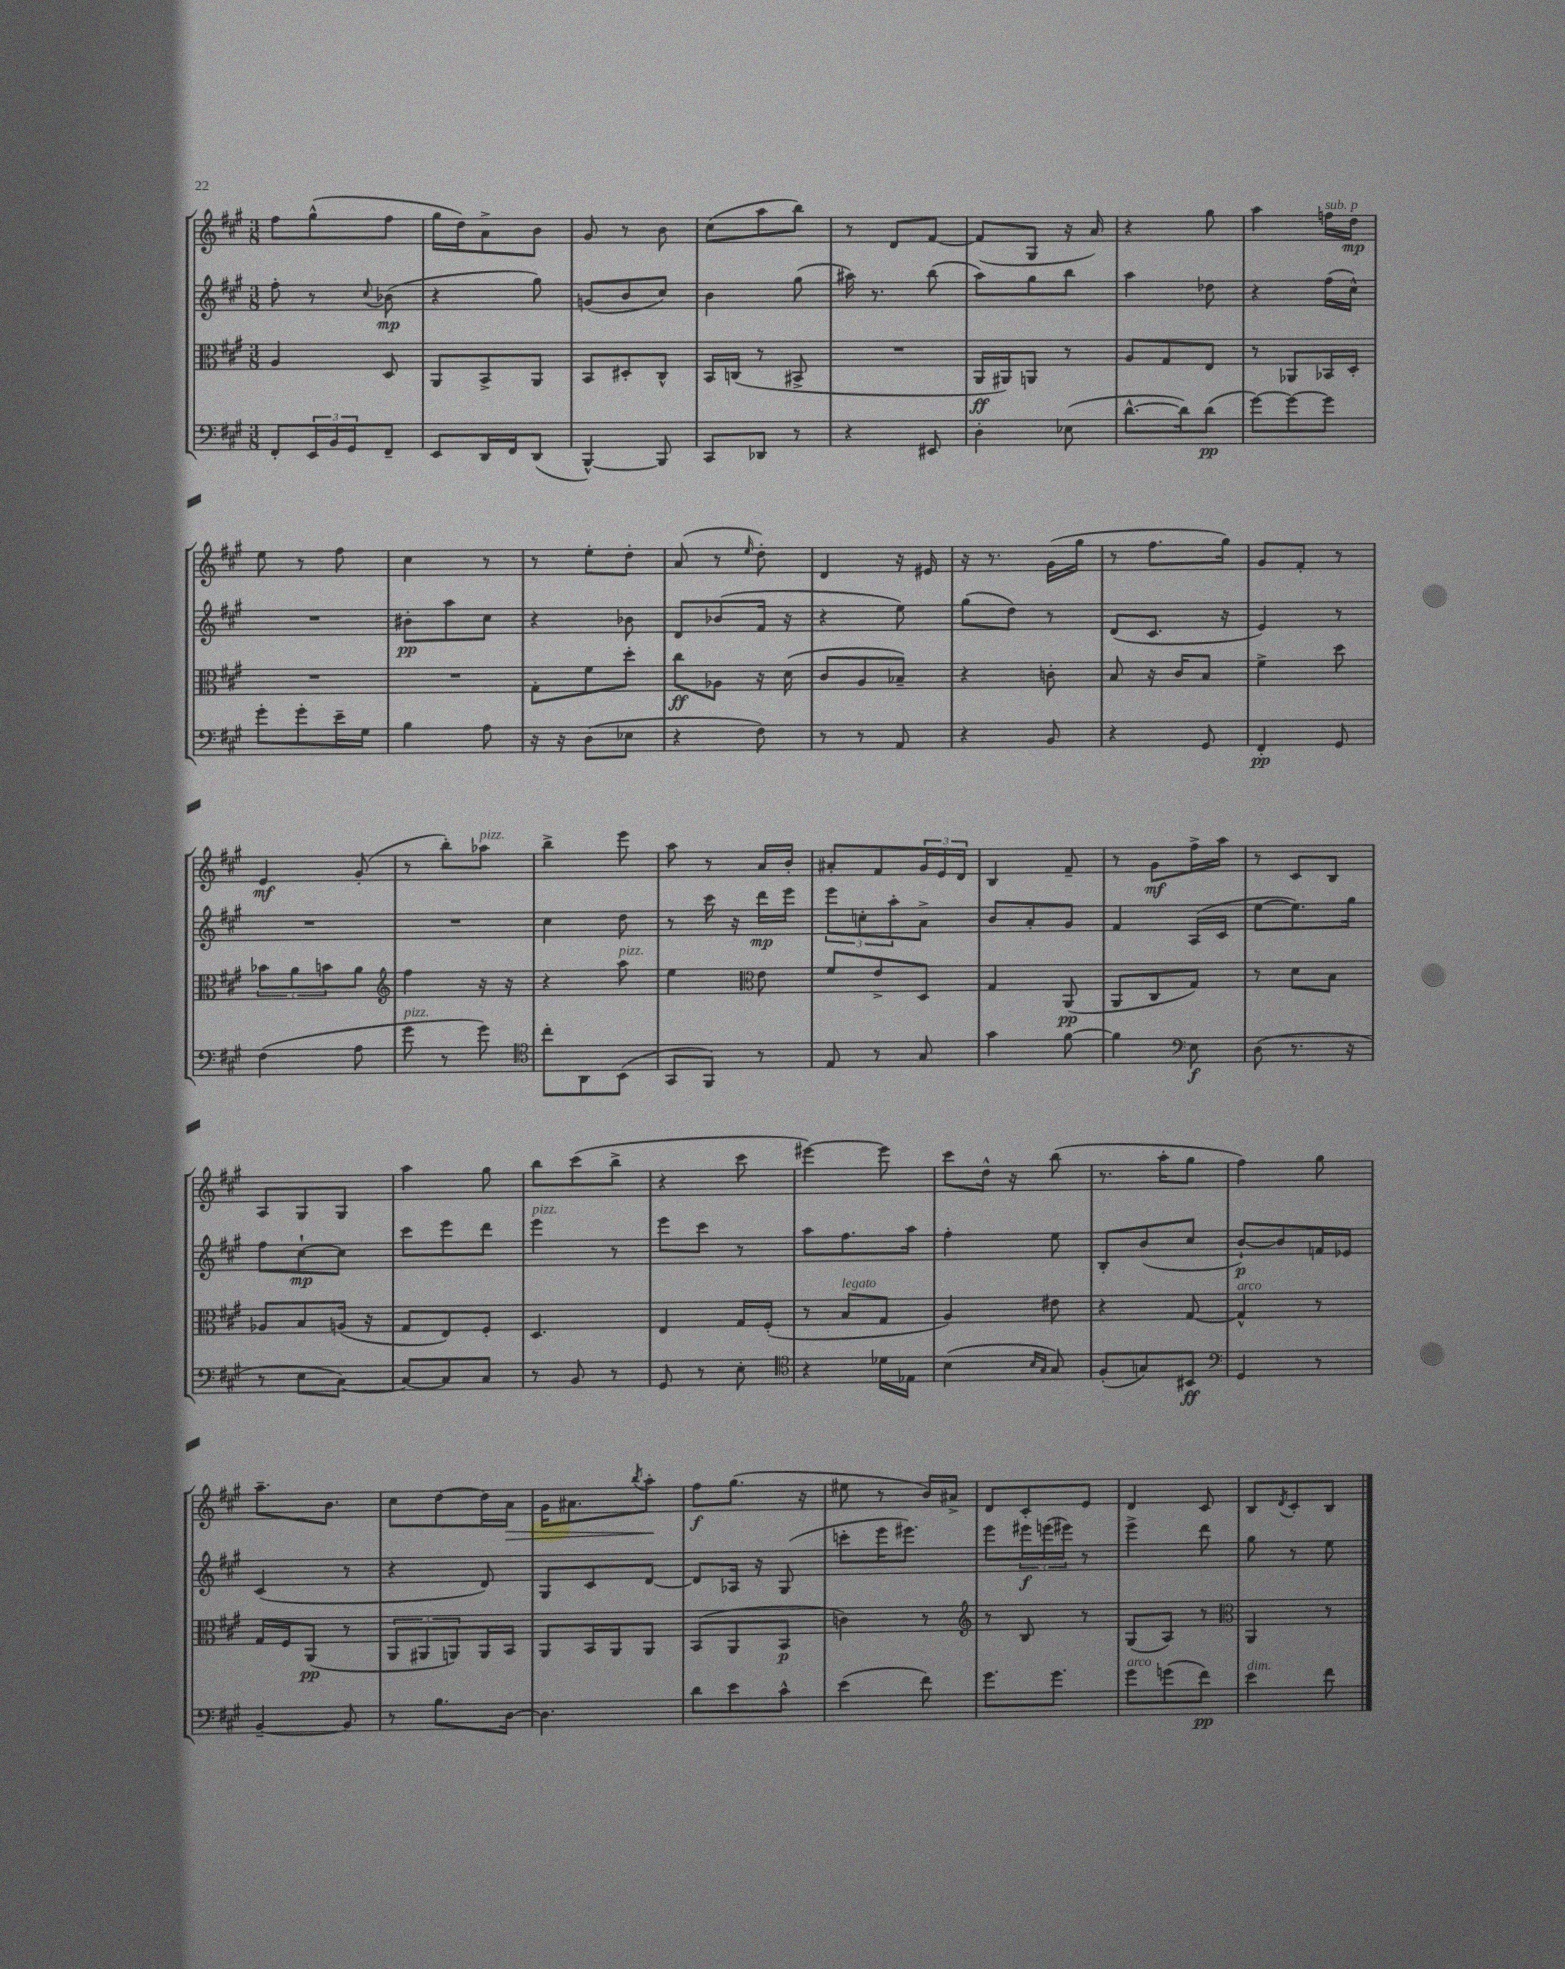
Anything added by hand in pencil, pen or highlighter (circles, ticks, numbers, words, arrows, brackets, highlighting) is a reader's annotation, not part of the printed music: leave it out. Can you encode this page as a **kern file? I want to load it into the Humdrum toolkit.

**kern	**kern	**kern	**kern
*staff4	*staff3	*staff2	*staff1
*clefF4	*clefC3	*clefG2	*clefG2
*k[f#c#g#]	*k[f#c#g#]	*k[f#c#g#]	*k[f#c#g#]
*M3/8	*M3/8	*M3/8	*M3/8
8FF#'	4A	8ff#'	8ff#
24EE	.	8r	(8gg#^^
24BB	.	.	.
24GG#	.	.	.
.	.	8qqcc#	.
8FF#~	8D	(8b-	8ff#
=	=	=	=
8EE	8AA	4r	16gg#
.	.	.	16dd)
16DD	8BB^	.	8a^
16FF#	.	.	.
(8DD	8AA	8gg#)	8b
=	=	=	=
[4BBB^^)	8BB	(8g	8g#
.	8D#'	8b	8r
8BBB]	8C#^^	8cc#)	8b
=	=	=	=
8CC#	16BB	4b	(8cc#
.	(16C	.	.
8DD-	8r	.	8aa
8r	8BB#^	(8gg#	8bb)
=	=	=	=
4r	4.r	16aa#)	8r
.	.	8.r	.
.	.	.	8d
8EE#	.	(8bb	[8f#
=	=	=	=
4D'	16AA	8aa)	(8f#]
.	16AA#)	.	.
.	8AA	8gg#	8G#
(8E-	8r	8bb	16r
.	.	.	16a)
=	=	=	=
[8.d^^	8A	4aa	4r
.	8G#	.	.
16d])	.	.	.
(8d	8E	8dd-	8gg#
=	=	=	=
[8g#)	8r	4r	4aa
8g#_	8AA-	.	.
8g#]	16BB-	(16ff#	16ff
.	16D'	16cc#^^)	16dd
=	=	=	=
8g#'	4.r	4.r	8ee
8g#'	.	.	8r
16e~	.	.	8ff#
16G#	.	.	.
=	=	=	=
4B	4.r	8b#'	4cc#
.	.	8aa	.
8A	.	8cc#	8r
=	=	=	=
16r	8G#'	4r	8r
16r	.	.	.
(8D	8f#	.	8ee'
8E-	8dd'	8b-	8dd'
=	=	=	=
4r	8cc#	8d	(8a
.	8A-	(8b-	8r
.	.	.	16qqee
8F#)	16r	16f#	8dd')
.	(16d	16r	.
=	=	=	=
8r	8c#	4r	4d
8r	8A	.	.
8AA	8B-~)	8ee)	16r
.	.	.	16e#
=	=	=	=
4r	4r	(8gg#	16r
.	.	.	8.r
.	.	8dd)	.
8BB	8c'	8r	(16g#
.	.	.	16gg#
=	=	=	=
4r	8B	(8d	8r
.	16r	8.c#	8.ff#
.	16c#	.	.
8GG#	8B	.	.
.	.	16r	16gg#)
=	=	=	=
4FF#'	4f#^	4e)	8g#
.	.	.	8f#'
8GG#	8dd	8r	8r
=	=	=	=
(4F#	12b-	4.r	4e
.	12a	.	.
.	12b	.	.
8A	8a	.	(8g#'
=	=	=	=
*	*clefG2	*	*
8g#	4ff#	4.r	8r
8r	.	.	8bb')
8g#)	16r	.	8aa-
.	16r	.	.
=	=	=	=
*clefC4	*	*	*
8cc#'	4r	4cc#	4bb^
8AA	.	.	.
(8BB	8aa	8dd	8eee
=	=	=	=
8GG#	4ee	8r	8aa
8FF#)	.	16ccc#	8r
.	.	16r	.
*	*clefC3	*	*
8r	8e	16ddd	16a
.	.	16eee	16b'
=	=	=	=
8E	8f#	12eee	8a#'
.	.	12cc'	.
8r	8e^	.	8f#
.	.	12aa'	.
8G#	8D	8a^	24g#
.	.	.	24e
.	.	.	24d
=	=	=	=
4g#	4G#	8b	4B
.	.	8a'	.
[8f#	(8AA	8g#	8f#~
=	=	=	=
4f#]	8AA	4f#	8r
.	8C#	.	8g#
*clefF4	*	*	*
8E	8G#)	(16A	16ff#^
.	.	16c#	16aa
=	=	=	=
(8D	8r	[8ee	8r
8.r	8d	8.ee])	8c#
.	8B	.	8B
16r	.	16gg#	.
=	=	=	=
8r	8A-	8ff#	8A
8E	8B	[8cc#`	8G#
[8C#)	(16A	8cc#]	8G#
.	16r	.	.
=	=	=	=
8C#_	8G#	8ccc#	4aa
8C#]	8E)	8eee	.
8C#	8F#'	8ddd	8gg#
=	=	=	=
8r	4.D	4eee	8bb
8BB	.	.	(8ccc#
8r	.	8r	8bb^
=	=	=	=
8GG#	4E	8eee	4r
8r	.	8ccc#	.
8E'	16G#	8r	8ccc#
.	(16F#'	.	.
=	=	=	=
*clefC4	*	*	*
4r	8r	8aa	[4eee#)
.	8B	8.ff#	.
16d-	8G#	.	8eee#]
16E-	.	16aa	.
=	=	=	=
(4B	4A)	4ff#'	8ccc#
.	.	.	16dd^^
.	.	.	16r
16qqB	.	.	.
16qqG#	.	.	.
8G#)	8e#	8ee	(8bb
=	=	=	=
(8F#'	4r	8B'	8.r
8G)	.	(8b	.
.	.	.	16aa'
8BB#	[8G#	8cc#	8gg#
=	=	=	=
*clefF4	*	*	*
4GG#	4G#^^]	[8b`)	4ff#)
.	.	8b]	.
8r	8r	16f	8gg#
.	.	16e-	.
=	=	=	=
[4BB~	16G#	(4c#	8.aa~
.	16F#	.	.
.	(8AA	.	.
.	.	.	8.b
8BB]	8r	8r	.
=	=	=	=
8r	12AA	4r	8cc#
.	12AA#	.	.
8.B	.	.	[8dd
.	12AA)	.	.
.	16AA	8d)	16dd]
[16D	16BB	.	16a
=	=	=	=
4.D]	8AA	8G#	16g#
.	.	.	8.a#
.	16BB	8c#	.
.	16AA	.	.
.	.	.	8qbb
.	8AA	[8d	8aa'
=	=	=	=
8d	(8BB	8d]	8ff#
8e	8AA	16A-	(8.gg#
.	.	16r	.
8c#^^	8BB	(8G#	.
.	.	.	16r
=	=	=	=
(4e	4c)	8ccc'	8ee#
.	.	16eee	8r
.	.	8.eee#)	.
8f#)	8r	.	16b)
.	.	.	16a#^
=	=	=	=
*	*clefG2	*	*
8.g#	8r	8eee	8d
.	8B	24eee#	8c#'
.	.	(24eee	.
8.g#	.	.	.
.	.	24eee#)	.
.	8r	8r	8e
=	=	=	=
8g#	(8G#	4eee^	4d
(8g	8A)	.	.
8f#)	8r	8ddd	8c#
=	=	=	=
*	*clefC3	*	*
4e	4AA	8gg#	8B
.	.	.	8qd
.	.	8r	8c#'
8f#	8r	8ee	8B
==	==	==	==
*-	*-	*-	*-
